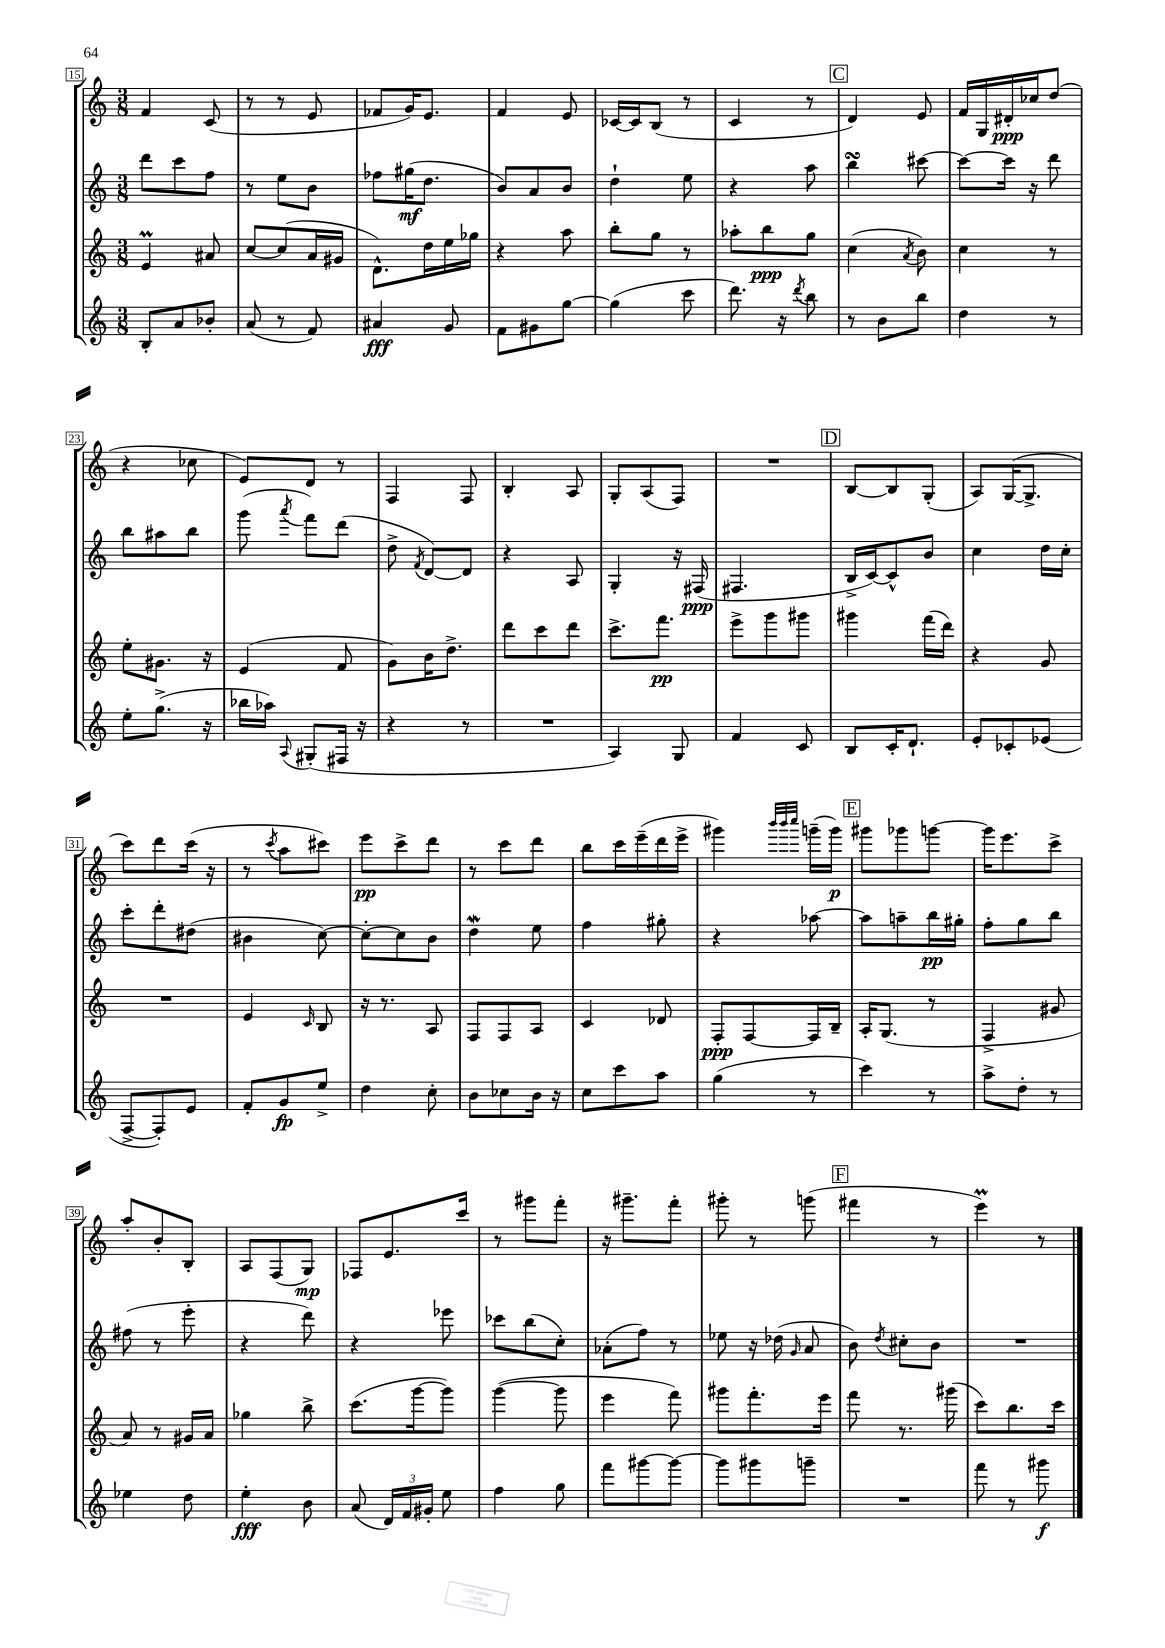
<<
\new StaffGroup <<
\new Staff = "s0" {
    \clef treble \key c \major \numericTimeSignature \time 3/8
    \autoBeamOff f'4 c'8( |
    r8 r8 e'8 |
    fes'8[ g'16) e'8.] |
    f'4 e'8 |
    ces'16[~ ces'16 b8]( r8 |
    c'4 r8 |
    \mark \markup { \box "C" } d'4) e'8 |
    f'16[ g16 dis'16-.\ppp ces''16 d''8]( |
    r4 ces''8 |
    e'8[) d'8] r8 |
    f4 f8 |
    b4-. a8 |
    g8[-. a8( f8]) |
    R4. |
    \mark \markup { \box "D" } b8[~ b8 g8]-.( |
    a8[) g16~( g8.]-> |
    c'''8[) d'''8 c'''16]( r16 |
    r8 \acciaccatura { c'''8 } a''8[ cis'''8]) |
    e'''8[\pp c'''8-> d'''8] |
    r8 c'''8[ d'''8] |
    b''8[ c'''16 e'''16--( d'''16 e'''16]-> |
    gis'''4) \grace { b'''32[ b'''32 c''''32] } g'''16[--( g'''16]\p) |
    \mark \markup { \box "E" } gis'''8[ ges'''8 g'''8]~ |
    g'''16[ e'''8. c'''8]-> |
    a''8[-. b'8-. b8]-. |
    a8[ f8( g8]\mp) |
    fes8[ e'8. c'''16] |
    r8 gis'''8[ f'''8]-. |
    r16 gis'''8.[-- f'''8]-. |
    gis'''8-. r8 g'''8( |
    \mark \markup { \box "F" } fis'''4 r8 |
    e'''4\prall) r8 \bar "|." |
}
\new Staff = "s1" {
    \clef treble \key c \major \numericTimeSignature \time 3/8
    \autoBeamOff d'''8[ c'''8 f''8] |
    r8 e''8[ b'8] |
    fes''8[ gis''16\mf( d''8.] |
    b'8[) a'8 b'8] |
    d''4-! e''8 |
    r4 a''8 |
    \mark \markup { \box "C" } b''4\turn cis'''8~ |
    cis'''8[~ cis'''16] r16 d'''8 |
    b''8[ ais''8 b''8] |
    g'''8( \acciaccatura { a'''8 } f'''8[) d'''8]( |
    d''8-> \acciaccatura { f'8 } d'8[~) d'8] |
    r4 a8 |
    g4-. r16 fis16\ppp( |
    fis4. |
    \mark \markup { \box "D" } b16[-> c'16~) c'8-^ b'8] |
    c''4 d''16[ c''16]-. |
    c'''8[-. d'''8-. dis''8]( |
    bis'4 c''8~) |
    c''8[~-. c''8 b'8] |
    d''4\mordent e''8 |
    f''4 gis''8-. |
    r4 aes''8~ |
    \mark \markup { \box "E" } aes''8[ a''8-- b''16\pp gis''16]-. |
    f''8[-. g''8 b''8] |
    fis''8( r8 e'''8-. |
    r4 d'''8) |
    r4 ees'''8 |
    ces'''8[ b''8( c''8]-.) |
    aes'8[-.( f''8]) r8 |
    ees''8 r16 des''16( \grace { g'16 } a'8 |
    \mark \markup { \box "F" } b'8) \acciaccatura { d''8 } cis''8[-. b'8] |
    R4. \bar "|." |
}
\new Staff = "s2" {
    \clef treble \key c \major \numericTimeSignature \time 3/8
    \autoBeamOff e'4\prall ais'8 |
    c''8[~ c''8( a'16 gis'16] |
    d'8.[-^) d''16 e''16 ges''16] |
    r4 a''8 |
    b''8[-. g''8] r8 |
    aes''8[-. b''8\ppp g''8] |
    \mark \markup { \box "C" } c''4( \acciaccatura { a'8 } b'8) |
    c''4 r8 |
    e''8[-. gis'8.] r16 |
    e'4( f'8 |
    g'8[) b'16 d''8.]-> |
    d'''8[ c'''8 d'''8] |
    c'''8.[-> f'''8.]\pp |
    e'''8[-> g'''8 gis'''8] |
    \mark \markup { \box "D" } gis'''4 f'''16[( d'''16]) |
    r4 g'8 |
    R4. |
    e'4 \grace { c'16 } b8 |
    r16 r8. a8 |
    f8[ f8 a8] |
    c'4 des'8 |
    f8[-.\ppp f8~ f16 b16]-- |
    \mark \markup { \box "E" } a16[-. g8.]( r8 |
    f4-> gis'8 |
    a'8) r8 gis'16[ a'16] |
    ges''4 b''8-> |
    c'''8.[( g'''16~ g'''8]) |
    g'''4~( g'''8 |
    e'''4 f'''8) |
    gis'''8[ f'''8.-. e'''16] |
    \mark \markup { \box "F" } f'''8 r8. gis'''16( |
    c'''8[) b''8. c'''16] \bar "|." |
}
\new Staff = "s3" {
    \clef treble \key c \major \numericTimeSignature \time 3/8
    \autoBeamOff b8[-. a'8 bes'8]-. |
    a'8( r8 f'8) |
    ais'4\fff g'8 |
    f'8[ gis'8 g''8]~ |
    g''4( c'''8 |
    d'''8.) r16 \acciaccatura { d'''8 } b''8 |
    \mark \markup { \box "C" } r8 b'8[ b''8] |
    d''4 r8 |
    e''8[-. g''8.]->( r16 |
    bes''16[ aes''16]) \appoggiatura { a8 } gis8[-.( fis16] r16 |
    r4 r8 |
    R4. |
    a4) g8 |
    f'4 c'8 |
    \mark \markup { \box "D" } b8[ c'16-. d'8.]-! |
    e'8[-. ces'8-. ees'8]( |
    f8[~-> f8-.) e'8] |
    f'8[-. g'8\fp e''8]-> |
    d''4 c''8-. |
    b'8[ ces''8 b'16] r16 |
    c''8[ c'''8 a''8] |
    g''4( r8 |
    \mark \markup { \box "E" } c'''4) r8 |
    a''8[-> d''8]-. r8 |
    ees''4 d''8 |
    e''4-.\fff b'8 |
    a'8( \tuplet 3/2 { d'16[) f'16 gis'16]-. } e''8 |
    f''4 g''8 |
    f'''8[ gis'''8~ gis'''8]~ |
    gis'''8[ gis'''8 g'''8]-- |
    \mark \markup { \box "F" } R4. |
    f'''8 r8 gis'''8\f \bar "|." |
}
>>
>>
\layout { \context { \Score currentBarNumber = #15 \override BarNumber.stencil = #(make-stencil-boxer 0.1 0.3 ly:text-interface::print) } }
